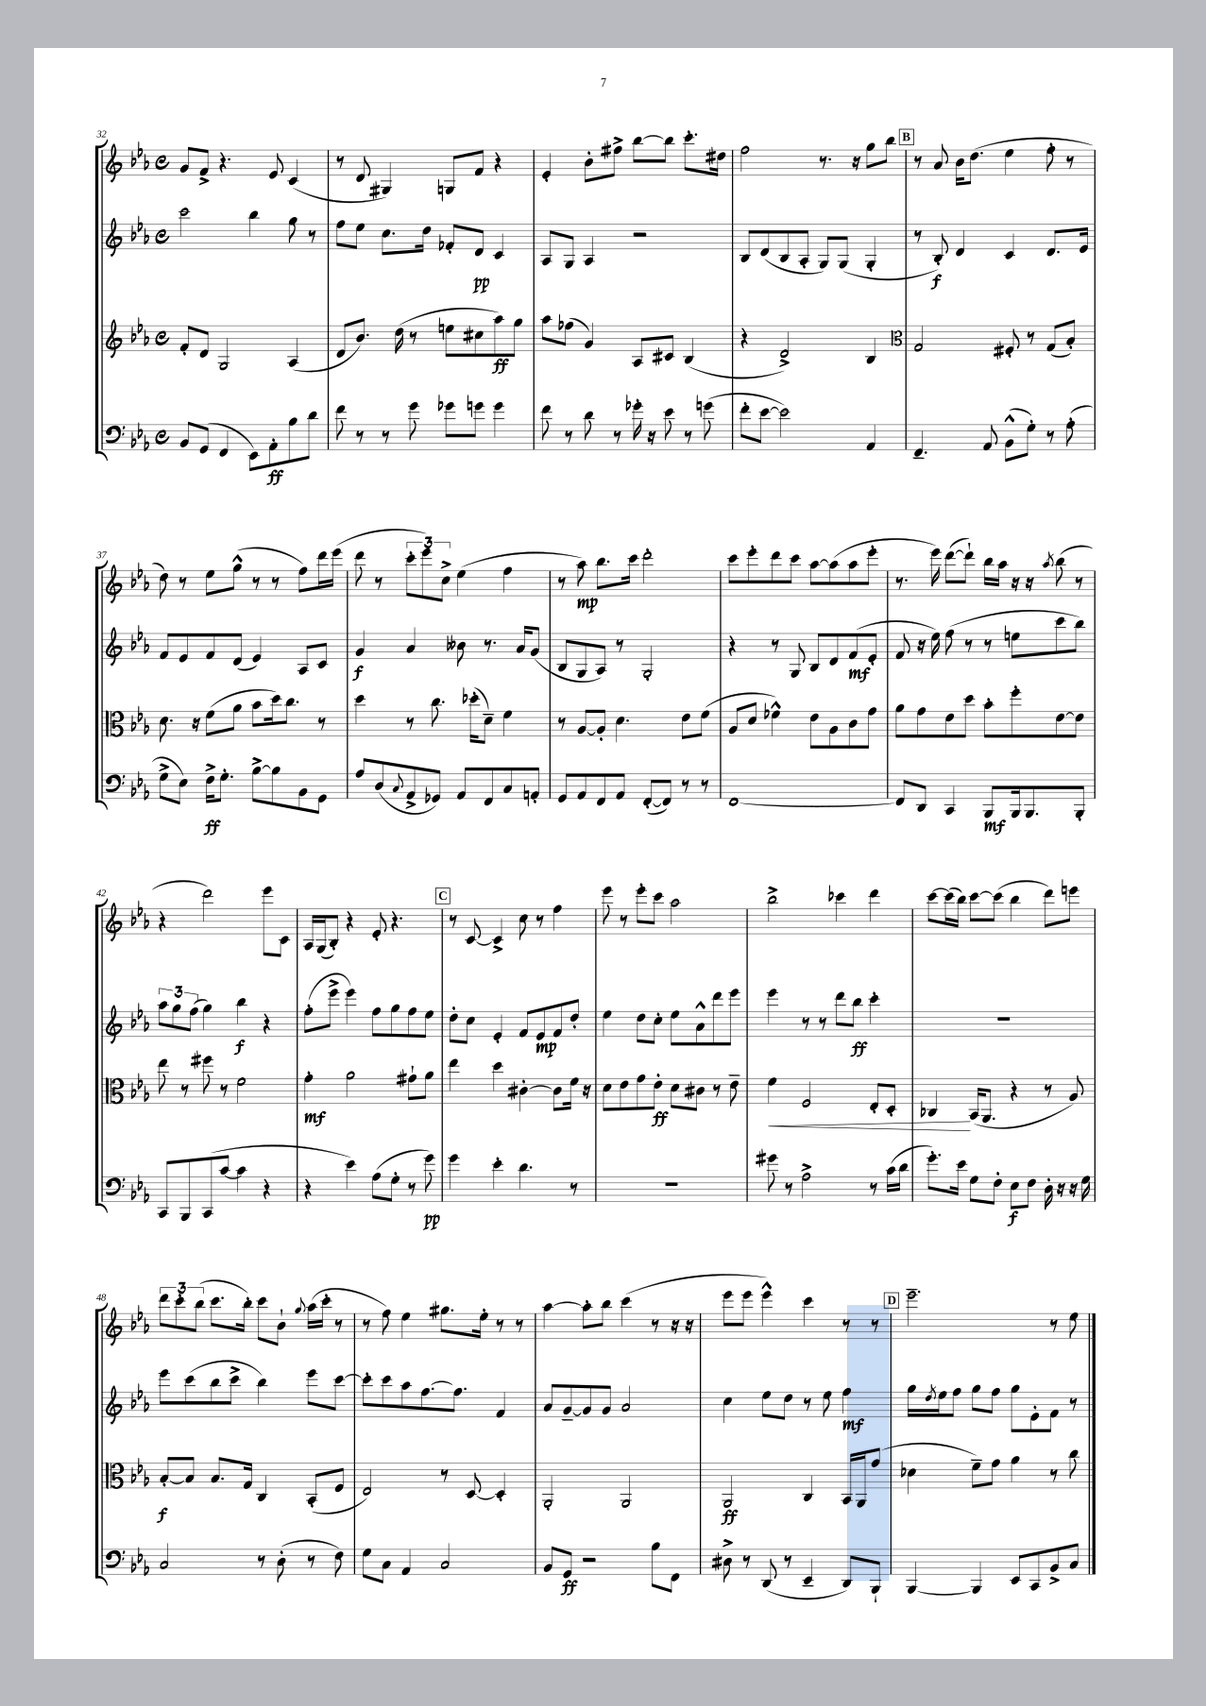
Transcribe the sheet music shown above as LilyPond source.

<<
\new StaffGroup <<
\new Staff = "s0" {
    \clef treble \key ees \major \defaultTimeSignature \time 4/4
    g'8 f'8-> r4. ees'8 c'4( |
    r8 d'8 gis4) g8 f'8 r4 |
    ees'4-. bes'8-. fis''8-> bes''8~ bes''8 c'''8.-. dis''16 |
    f''2 r8. r16 g''8 bes''8 |
    \mark \markup { \box "B" } r8 aes'8 bes'16 d''8.( ees''4 f''8-. r8 |
    d''8) r8 ees''8 g''8-^( r8 r8 f''8) d'''16 ees'''16( |
    d'''8 r8 \tuplet 3/2 { c'''8-. ees'''8) c''8-> } ees''4( f''4 |
    r8 aes''8\mp) bes''8. c'''16 d'''2-. |
    c'''8 ees'''8-. d'''8 c'''8 aes''8~ aes''8( aes''8 ees'''8-. |
    r8. ees'''16) d'''8~( d'''8-!) bes''16 aes''16 r16 r16 \acciaccatura { aes''8 } bes''8( r8 |
    r4 d'''2) ees'''8 c'8 |
    aes16 g16( bes8-.) r4 ees'8-. r4. |
    \mark \markup { \box "C" } r8 c'8~ c'4-> c''8 r8 f''4 |
    ees'''8 r8 ees'''8-. c'''8 aes''2 |
    bes''2-> ces'''4 d'''4 |
    c'''8~ c'''16( bes''16) c'''8~ c'''8( bes''4 d'''8) e'''8 |
    \tuplet 3/2 { d'''8 c'''8-. bes''8( } c'''8. bes''16-.) c'''8 bes'8-! \appoggiatura { g''8 } aes''16( c'''16-. r8 |
    r8 f''8) ees''4 gis''8. ees''16-. r8 r8 |
    aes''4~ aes''8-. bes''8 c'''4( r8 r16 r16 |
    ees'''8 ees'''8 ees'''4-^) c'''4 r8 r8 |
    \mark \markup { \box "D" } ees'''2.-- r8 ees''8 \bar "|." |
}
\new Staff = "s1" {
    \clef treble \key ees \major \defaultTimeSignature \time 4/4
    c'''2 bes''4 g''8 r8 |
    f''8 ees''8 c''8. d''16 fes'8-. d'8\pp c'4 |
    aes8 g8 aes4 r2 |
    bes8 d'8( bes8 aes8-. g8) g8( g4-. |
    \mark \markup { \box "B" } r8 bes8-.\f) d'4 c'4 d'8. ees'16 |
    f'8 ees'8 f'8 d'8( ees'4) aes8 c'8 |
    g'4\f aes'4 beses'8 r8. aes'16 g'8( |
    bes8 g8 aes8) r8 g2-. |
    r4 r8 g8 bes8 d'8 f'8\mf( ees'8-. |
    f'8 r16 ees''16) f''8( r8 r8 e''8 c'''8 bes''8) |
    \tuplet 3/2 { aes''8 g''8 f''8( } g''4) bes''4\f r4 |
    f''8-.( ees'''8-> ees'''4) f''8 g''8 f''8 ees''8 |
    \mark \markup { \box "C" } d''8-. c''8 ees'4-. f'8 ees'8\mp f'8 d''8-. |
    ees''4 d''8 c''8-. ees''8 aes'8-^ d'''8 ees'''8 |
    ees'''4 r8 r8 d'''8 bes''8\ff c'''4-. |
    r1 |
    ees'''8 c'''8( bes''8 c'''8-> bes''4) ees'''8 c'''8~ |
    c'''8-. c'''8 aes''8 f''8.~ f''8. f'4 |
    aes'8 g'8~-- g'8 g'8 aes'2 |
    c''4 ees''8 d''8 r8 ees''8 f''4\mf |
    \mark \markup { \box "D" } g''16 \acciaccatura { d''8 } ees''16 f''8 g''8 f''8 g''8 ees'8-. f'8 r8 \bar "|." |
}
\new Staff = "s2" {
    \clef treble \key ees \major \defaultTimeSignature \time 4/4
    f'8-. d'8 g2 aes4( |
    d'8 bes'8.) d''16( r8 e''8 cis''8 aes''8\ff) g''8 |
    aes''8 fes''8( g'4) aes8 cis'8 bes4( |
    r4 d'2->) bes4 |
    \mark \markup { \box "B" } \clef alto g2 fis8-. r8 g8( bes8-.) |
    d'8. r16 f'8( aes'8 bes'8 d''16) c''8. r8 |
    d''4 r8 c''8. des''16-.( d'8--) f'4 |
    r8 aes8~ aes8-. d'4. ees'8 f'8( |
    aes8 d'8 fes'4-^) ees'8 aes8 c'8 g'8 |
    aes'8 g'8 ees'8 d''8 bes'8-. f''8-. ees'8~ ees'8 |
    ees''8 r8 fis''8 r8 f'2 |
    g'4-.\mf aes'2 gis'8-! aes'8 |
    \mark \markup { \box "C" } ees''4 d''4 cis'4~-. cis'8 f'16 r16 |
    d'8 ees'8 g'8 ees'8-.\ff d'8 cis'8 r8 ees'8-- |
    f'4\< f2 ees8-. d8-. |
    ces4\! bes,16( aes,8. r4 r8 aes8) |
    bes8~-.\f bes8 bes8. g16 c4 bes,8-.( f8 |
    ees2) r8 d8~ d4-. |
    aes,2-. aes,2 |
    aes,2\ff c4 bes,16 aes,16 g'8( |
    \mark \markup { \box "D" } des'4 f'8--) g'8 aes'4 r8 c''8 \bar "|." |
}
\new Staff = "s3" {
    \clef bass \key ees \major \defaultTimeSignature \time 4/4
    bes,8 g,8( f,4 ees,8) aes,8-.\ff bes8 d'8 |
    f'8 r8 r8 g'8 ges'8 g'8 g'4 |
    f'8 r8 d'8 r8 ges'16-. r16 ees'8 r8 g'8( |
    f'8-. ees'8~ ees'2) aes,4 |
    \mark \markup { \box "B" } f,4.-- aes,8 bes,8-^( g8-.) r8 aes8-.( |
    g8-> ees8) f16->\ff g8.-. bes8~-> bes8 bes,8 g,8 |
    aes8 d8( \appoggiatura { c8 } aes,8-> ges,8) aes,8 f,8 c8 a,8-. |
    g,8 aes,8 f,8 aes,8 f,8~-.( f,8) r8 r8 |
    f,1~ |
    f,8 d,8 c,4 bes,,8\mf bes,,16 bes,,8. bes,,8-. |
    c,8 bes,,8 c,8( c'8~ c'4 r4 |
    r4 ees'4) aes8( g8-. r8 g'8\pp) |
    \mark \markup { \box "C" } g'4 ees'4-. d'4. r8 |
    R1 |
    gis'8 r8 aes2-> r8 c'16( d'16 |
    g'8.-.) ees'16 g8 f8-. ees8\f f8 d16-. r16 r16 g16 |
    c2 r8 d8-.( r8 f8) |
    g8 c8 aes,4 c2 |
    bes,8 g,8\ff r2 bes8 f,8 |
    dis8-> r8 d,8( r8 ees,4-- d,8) bes,,8-! |
    \mark \markup { \box "D" } bes,,4~ bes,,4 ees,8 c,8 bes,8-> c8 \bar "|." |
}
>>
>>
\layout { \context { \Score currentBarNumber = #32 } }
